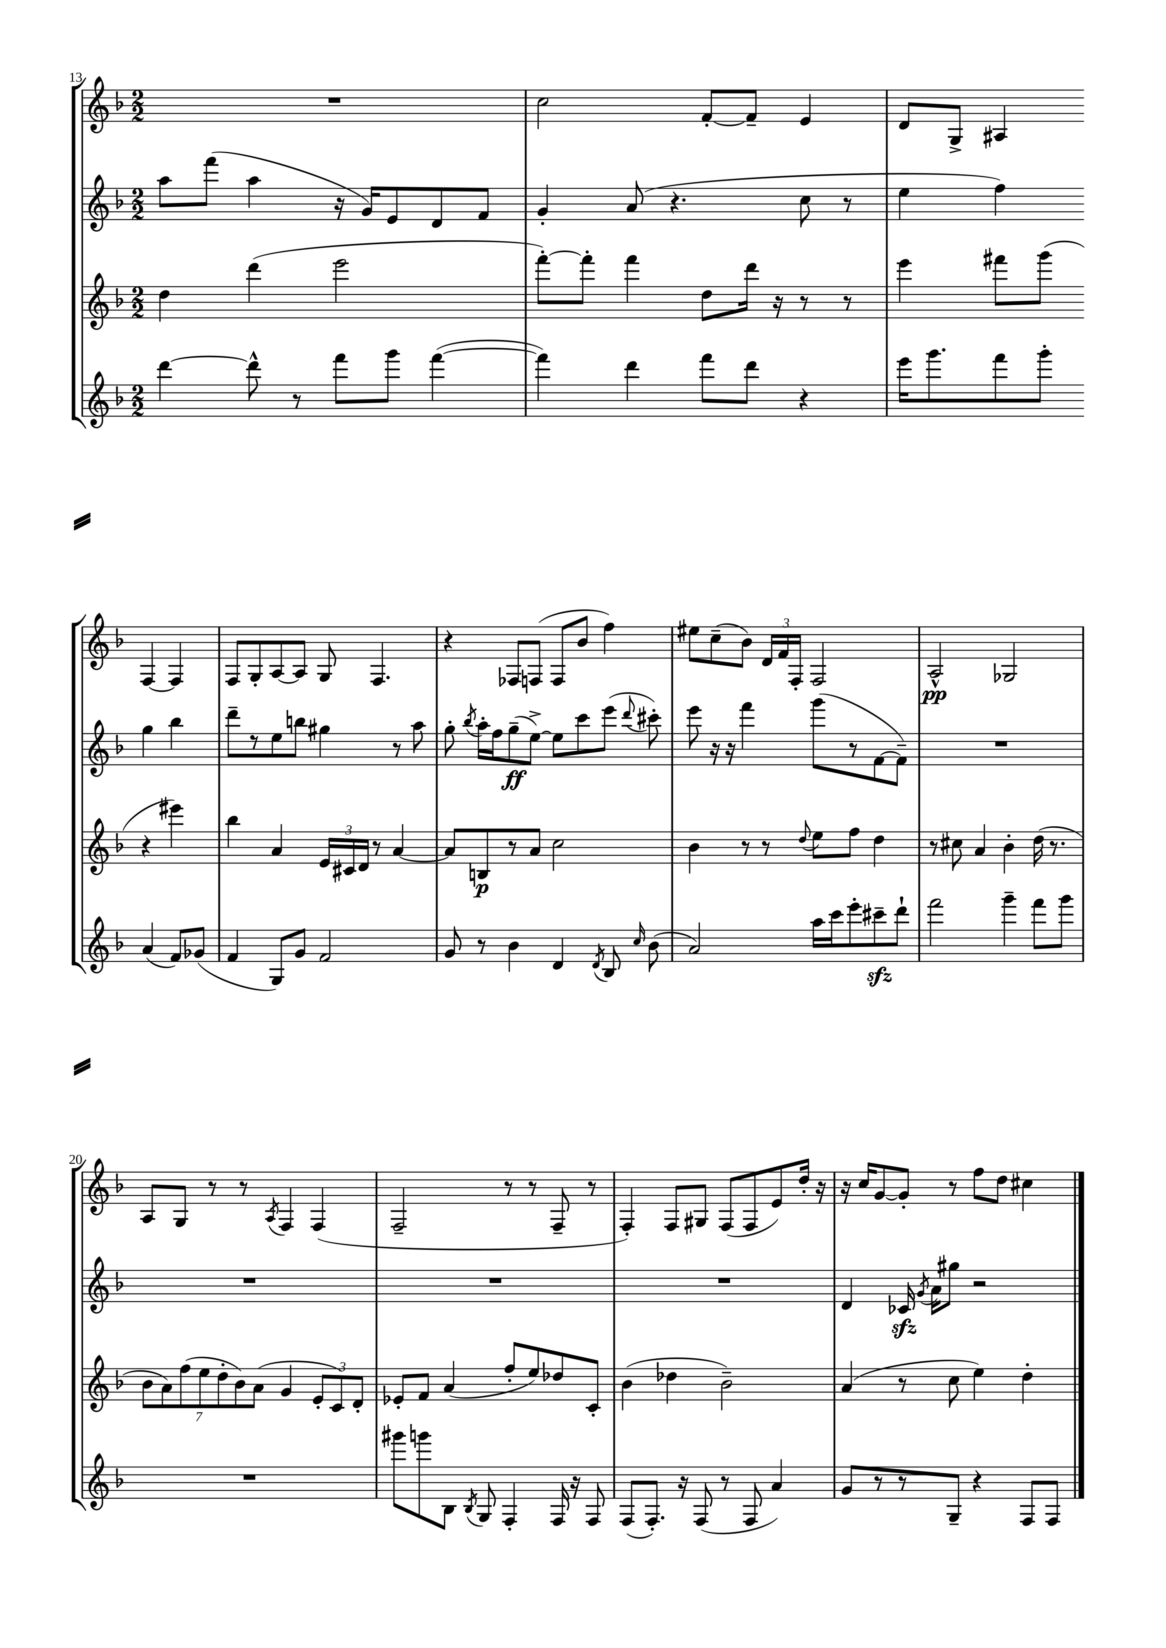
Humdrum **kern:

**kern	**kern	**kern	**kern
*staff4	*staff3	*staff2	*staff1
*clefG2	*clefG2	*clefG2	*clefG2
*k[b-]	*k[b-]	*k[b-]	*k[b-]
*M2/2	*M2/2	*M2/2	*M2/2
[4ddd	4dd	8aa	1r
.	.	(8fff	.
8ddd^^]	(4ddd	4aa	.
8r	.	.	.
8fff	2eee	16r	.
.	.	16g)	.
8ggg	.	8e	.
([4fff	.	8d	.
.	.	8f	.
=	=	=	=
4fff])	[8fff')	4g'	2cc
.	8fff']	.	.
4ddd	4fff	(8a	.
.	.	4.r	.
8fff	8dd	.	[8f'
8ddd	16ddd	.	8f~]
.	16r	.	.
4r	8r	8cc	4e
.	8r	8r	.
=	=	=	=
16eee	4eee	4ee	8d
8.ggg	.	.	.
.	.	.	8G^
8fff	8fff#	4ff)	4A#
8ggg'	(8ggg	.	.
(4a	4r	4gg	[4F
8f)	4eee#)	4bb-	4F]
(8g-	.	.	.
=	=	=	=
4f	4bb-	8ddd~	8F
.	.	8r	8G'
8G)	4a	8ee	[8A
8g	.	8bb	8A]
2f	24e	4gg#	8G
.	24c#	.	.
.	24d	.	.
.	8r	.	4.F
.	[4a	8r	.
.	.	8aa	.
=	=	=	=
8g	8a]	8gg'	4r
.	.	8qbb-	.
8r	8B	16aa'	.
.	.	16ff	.
4b-	8r	(8gg~	8F-
.	8a	[8ee^)	(8F
4d	2cc	8ee]	8F
.	.	8ccc	8b-
8qd	.	.	.
8B-	.	(8eee	4ff)
16qqcc	.	8qqddd	.
(8b-	.	8ccc#')	.
=	=	=	=
2a)	4b-	8eee	8ee#
.	.	16r	(8cc~
.	.	16r	.
.	8r	4fff	8b-)
.	8r	.	24d
.	.	.	24f
.	.	.	24F'
.	8qqdd	.	.
16aa	8ee	(8ggg	2F
16ccc	.	.	.
8eee'	8ff	8r	.
8ccc#~	4dd	[8f	.
8ddd`	.	8f~])	.
=	=	=	=
2fff	8r	1r	2A^^
.	8cc#	.	.
.	4a	.	.
4ggg~	4b-'	.	2G-
8fff	(16dd	.	.
.	8.r	.	.
8ggg	.	.	.
=	=	=	=
1r	14b-	1r	8A
.	14a)	.	.
.	.	.	8G
.	(14ff	.	.
.	14ee	.	.
.	.	.	8r
.	14dd'	.	.
.	14b-)	.	.
.	.	.	8r
.	(14a	.	.
.	.	.	8qA
.	4g	.	4F
.	12e'	.	(4F
.	12c)	.	.
.	12d'	.	.
=	=	=	=
8ggg#	8e-'	1r	2F~
8ggg	8f	.	.
8B-	(4a	.	.
8qB-	.	.	.
8G	.	.	.
4F'	8ff'	.	8r
.	8ee)	.	8r
16F	8dd-	.	8F~
16r	.	.	.
8F	8c'	.	8r
=	=	=	=
(8F	(4b-	1r	4F')
8.F')	.	.	.
.	4dd-	.	8F
16r	.	.	.
(8F	.	.	8G#
8r	2b-~)	.	(8F
8F	.	.	8F
4a)	.	.	8e)
.	.	.	16dd'
.	.	.	16r
=	=	=	=
8g	(4a	4d	16r
.	.	.	16cc
8r	.	.	[8g
8r	8r	16c-	8g']
.	.	8qg	.
.	.	16a	.
8G~	8cc	8gg#	8r
4r	4ee)	2r	8ff
.	.	.	8dd
8F	4dd'	.	4cc#
8F	.	.	.
==	==	==	==
*-	*-	*-	*-
